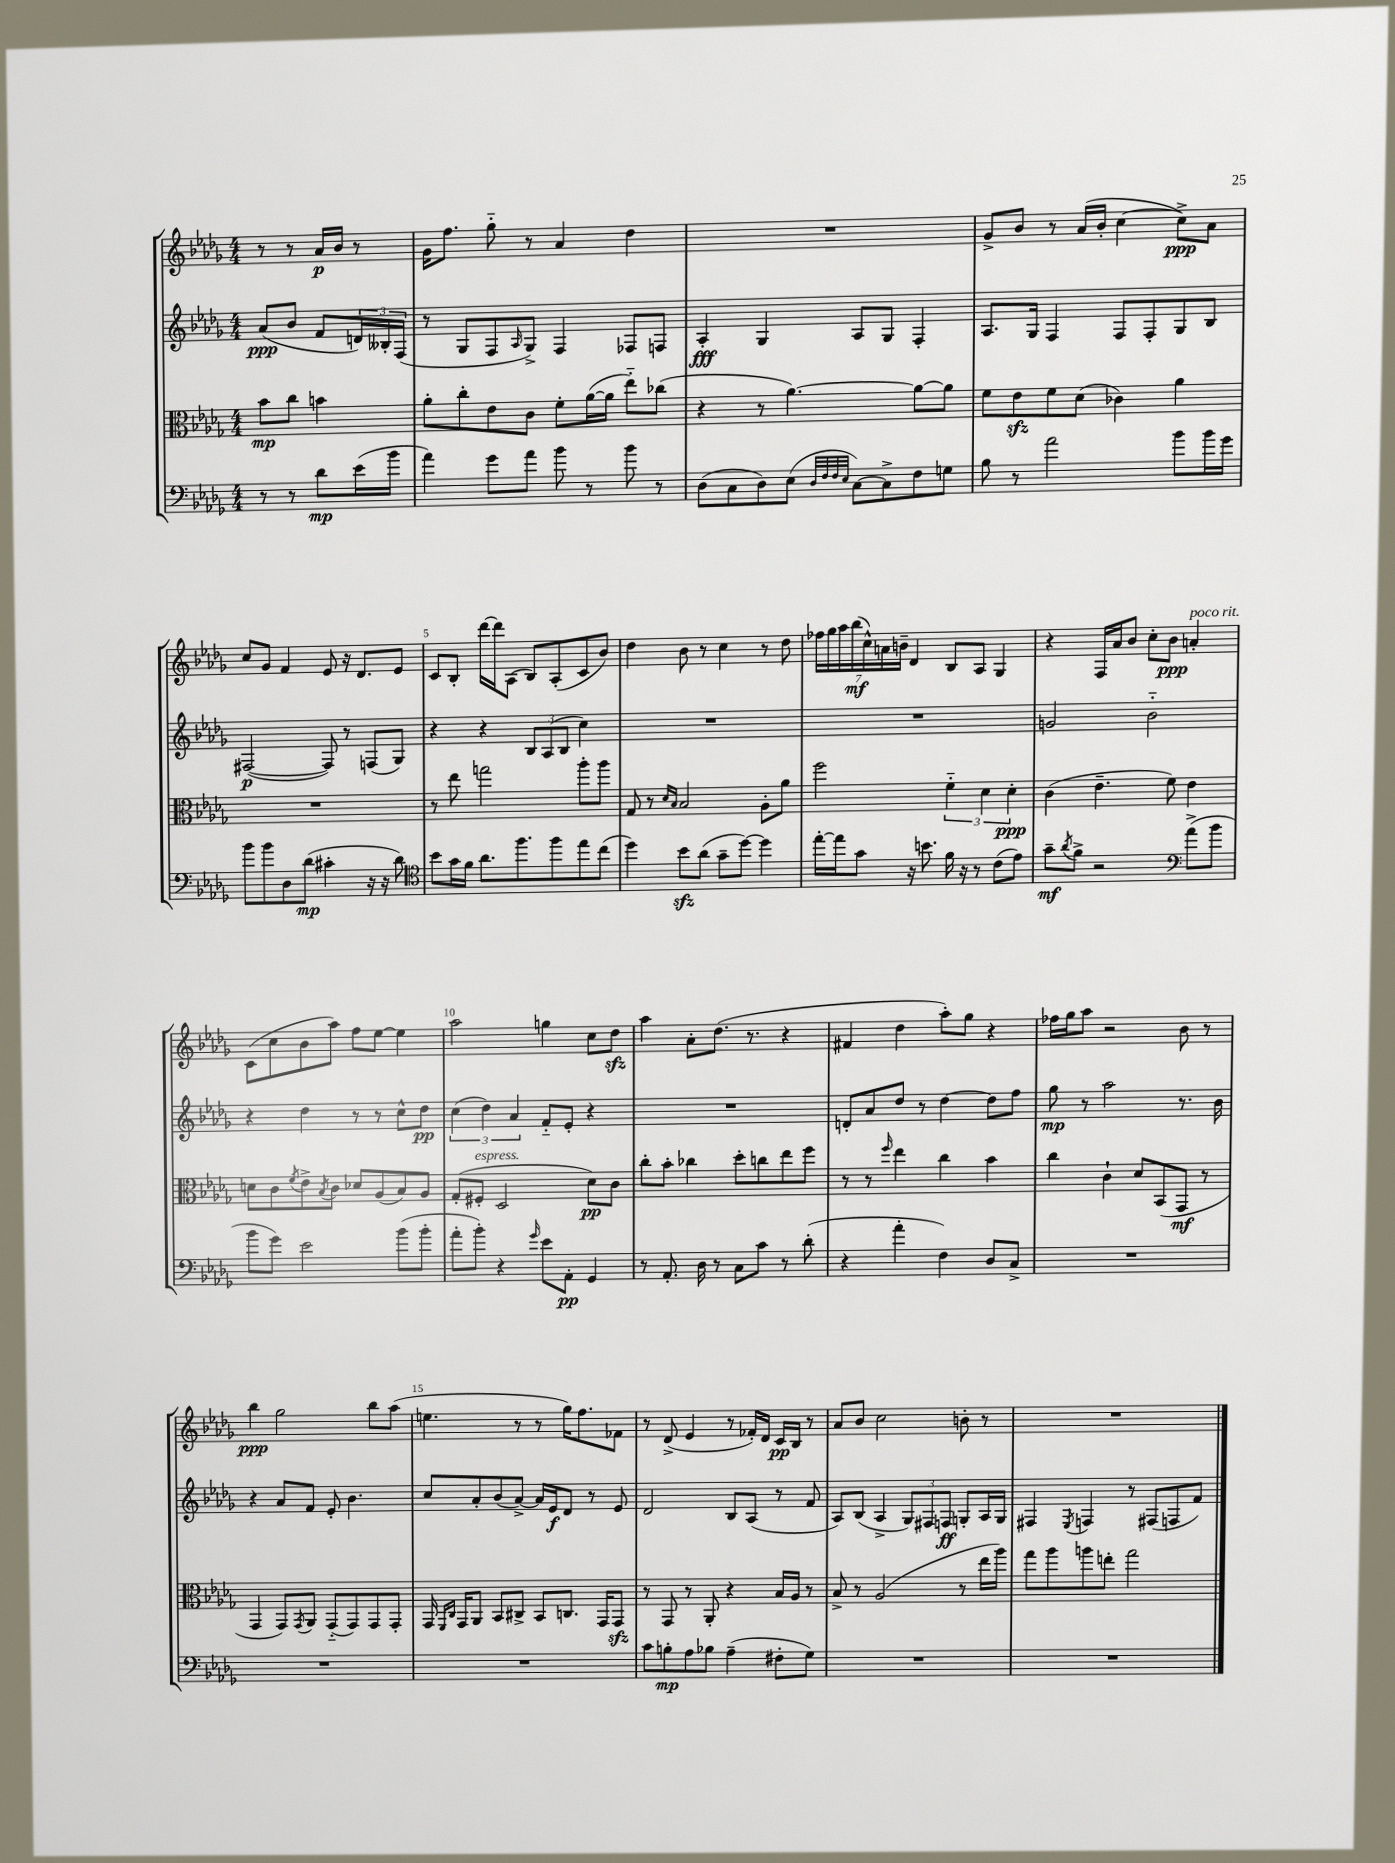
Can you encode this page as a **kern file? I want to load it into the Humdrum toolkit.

**kern	**dynam	**kern	**dynam	**kern	**dynam	**kern	**dynam
*part4	*part4	*part3	*part3	*part2	*part2	*part1	*part1
*staff4	*staff4	*staff3	*staff3	*staff2	*staff2	*staff1	*staff1
*clefF4	*	*clefC3	*	*clefG2	*	*clefG2	*
*k[b-e-a-d-g-]	*	*k[b-e-a-d-g-]	*	*k[b-e-a-d-g-]	*	*k[b-e-a-d-g-]	*
*M4/4	*	*M4/4	*	*M4/4	*	*M4/4	*
=	=	=	=	=	=	=	=
8r	.	8b-\L	mp	(8a-/L	ppp	8r	.
8r	.	8cc\J	.	8b-/J	.	8r	.
8d-\L	mp	4bn\	.	8f/L	.	16a-/LL	p
.	.	.	.	.	.	16b-/JJ	.
(16e-\L	.	.	.	24dn/L)	.	8r	.
.	.	.	.	24B--X'/	.	.	.
16b-\JJ	.	.	.	.	.	.	.
.	.	.	.	(24F/JJ	.	.	.
=1	=1	=1	=1	=1	=1	=1	=1
4a-\)	.	8a-'\L	.	8r	.	16g-\KL	.
.	.	.	.	.	.	8.ff\J	.
.	.	8cc'\	.	8G-/L	.	.	.
8g-\L	.	8e-\	.	8F/	.	8gg-\	.
.	.	.	.	16qqA-/	.	.	.
8a-\J	.	8c\J	.	8G-^/J)	.	8r	.
8b-\	.	8f'\L	.	4F/	.	4a-/	.
8r	.	([16a-\L	.	.	.	.	.
.	.	16a-\JJ]	.	.	.	.	.
8b-\	.	8ee-\L)	.	8F-X/L	.	4dd-\	.
8r	.	(8cc-X\J	.	8Fn/J	.	.	.
=2	=2	=2	=2	=2	=2	=2	=2
(8D-\L	.	4r	.	4A-'/	fff	1r	.
8C\	.	.	.	.	.	.	.
8D-\)	.	8r	.	4G-/	.	.	.
(8E-\J	.	[4.a-\)	.	.	.	.	.
32qqD-/LLL	.	.	.	.	.	.	.
32qqF/	.	.	.	.	.	.	.
32qqF/	.	.	.	.	.	.	.
32qqE-/JJJ	.	.	.	.	.	.	.
[8C\L)	.	.	.	8A-/L	.	.	.
8C^\]	.	.	.	8G-/J	.	.	.
8F\	.	8a-\L_	.	4F'/	.	.	.
8Gn\J	.	8a-\J]	.	.	.	.	.
=3	=3	=3	=3	=3	=3	=3	=3
8B-\	.	8f\L	.	8.A-/L	.	8g-^/L	.
8r	.	8e-zz\	.	.	.	8b-/J	.
.	.	.	.	16G-/Jk	.	.	.
2a-\	.	8f\	.	4F/	.	8r	.
.	.	(8d-\J	.	.	.	(16a-/LL	.
.	.	.	.	.	.	16b-'/JJ	.
.	.	4c-X\)	.	8F/L	.	[4cc\	.
.	.	.	.	8F'/	.	.	.
8b-\L	.	4a-\	.	8G-/	.	8cc^\L])	ppp
16b-\L	.	.	.	8B-/J	.	8a-\J	.
16g-\JJ	.	.	.	.	.	.	.
!!LO:LB:g=z
=4	=4	=4	=4	=4	=4	=4	=4
8b-\L	.	1r	.	([2F#X/	p	8cc/L	.
8b-\	.	.	.	.	.	8g-/J	.
8D-\	.	.	.	.	.	4f/	.
(8d-\J	mp	.	.	.	.	.	.
4c#X'\	.	.	.	8F#/])	.	8e-/	.
.	.	.	.	8r	.	16r	.
.	.	.	.	.	.	8.d-/L	.
16r	.	.	.	(8Fn/L	.	.	.
16r	.	.	.	.	.	.	.
8d-\)	.	.	.	8G-/J)	.	8e-/J	.
=5	=5	=5	=5	=5	=5	=5	=5
*clefC4	*	*	*	*	*	*	*
8b-\L	.	8r	.	4r	.	8c/L	.
16g-\L	.	8ee-\	.	.	.	8B-'/J	.
16f\JJ	.	.	.	.	.	.	.
8.a-\L	.	2ggn\	.	4r	.	[16ddd-\LL	.
.	.	.	.	.	.	16ddd-\J]	.
.	.	.	.	.	.	(8A-\J	.
8.ff\	.	.	.	.	.	.	.
.	.	.	.	12B-/L	.	8B-/L)	.
.	.	.	.	(12A-/	.	.	.
8ff\	.	.	.	.	.	(8A-'/	.
.	.	.	.	12B-/J	.	.	.
8ee-\	.	8aa-'\L	.	4cc\)	.	8c/	.
(8cc\J	.	8aa-\J	.	.	.	8b-/J)	.
=6	=6	=6	=6	=6	=6	=6	=6
4dd-\)	.	8G-/	.	1r	.	4dd-\	.
.	.	8r	.	.	.	.	.
.	.	16qqd-/LL	.	.	.	.	.
.	.	16qqB-/JJ	.	.	.	.	.
8b-zz\L	.	2B-/	.	.	.	8b-\	.
(8a-\J	.	.	.	.	.	8r	.
8g-~\L	.	.	.	.	.	4cc\	.
[8dd-\J)	.	.	.	.	.	.	.
4dd-\]	.	8A-'\L	.	.	.	8r	.
.	.	8a-\J	.	.	.	8dd-\	.
=7	=7	=7	=7	=7	=7	=7	=7
[16ee-'\LL	.	2ff\	.	1r	.	28ff-X\LL	.
.	.	.	.	.	.	28gg-\	.
16ee-\J]	.	.	.	.	.	.	.
.	.	.	.	.	.	28aa-\	.
.	.	.	.	.	.	(28bb-\	mf
8g-\J	.	.	.	.	.	.	.
.	.	.	.	.	.	28cc^^\)	.
.	.	.	.	.	.	28an\	.
.	.	.	.	.	.	28bn~\JJ	.
16r	.	.	.	.	.	4d-/	.
8.bn\	.	.	.	.	.	.	.
16f\	.	6f\	.	.	.	8B-/L	.
16r	.	.	.	.	.	.	.
8r	.	.	.	.	.	8A-/J	.
.	.	6d-\	.	.	.	.	.
(8c\L	.	.	.	.	.	4G-/	.
.	.	6d-'\	ppp	.	.	.	.
8e-\J)	.	.	.	.	.	.	.
=8	=8	=8	=8	=8	=8	=8	=8
8g-~\L	mf	(4c\	.	2gn/	.	4r	.
8qa-/	.	.	.	.	.	.	.
8f^\J	.	.	.	.	.	.	.
2r	.	4.e-~\	.	.	.	16F/LL	.
.	.	.	.	.	.	16a-/J	.
.	.	.	.	.	.	8b-/J	.
.	.	.	.	2b-\	.	8cc'\L	.
.	.	8f\)	.	.	.	8b-\J	ppp
*clefF4	*	*	*	*	*	*	*
!	!	!	!	!	!	!LO:TX:a:i:t=poco rit.	!
(8a-^\L	.	4e-\	.	.	.	4an'/	.
8b-\J	.	.	.	.	.	.	.
!!LO:LB:g=z
=9	=9	=9	=9	=9	=9	=9	=9
8b-\L	.	8dn\L	.	4r	.	(8c\L	.
8g-\J)	.	8c\	.	.	.	8cc\	.
.	.	8qf/	.	.	.	.	.
2e-\	.	8e-^\	.	4dd-\	.	8b-\	.
.	.	8qB-/	.	.	.	.	.
.	.	8c\J	.	.	.	8aa-\J)	.
.	.	8d-X/L	.	8r	.	8ff\L	.
.	.	(8A-/	.	8r	.	[8ee-\J	.
(8b-\L	.	8B-/)	.	8cc^^\L	.	4ee-\]	.
8b-'\J	.	8A-/J	.	8dd-\J	pp	.	.
=10	=10	=10	=10	=10	=10	=10	=10
8a-'\L	.	(8G-'/L	.	(6cc\	.	2aa-\	.
!	!	!LO:TX:a:i:t=espress.	!	!	!	!	!
8b-'\J)	.	8F#X'/J	.	.	.	.	.
.	.	.	.	6dd-\)	.	.	.
4r	.	2D-/	.	.	.	.	.
.	.	.	.	6a-/	.	.	.
16qqg-/	.	.	.	.	.	.	.
8e-\L	.	.	.	8f/L	.	4ggn\	.
8AA-'\J	pp	.	.	8e-'/J	.	.	.
4GG-/	.	8d-\L)	pp	4r	.	8cc\L	.
.	.	8c\J	.	.	.	8dd-zz\J	.
=11	=11	=11	=11	=11	=11	=11	=11
8r	.	8cc'\L	.	1r	.	4aa-\	.
8.AA-'/	.	8b-'\J	.	.	.	.	.
.	.	4cc-X\	.	.	.	8a-'\L	.
16D-\	.	.	.	.	.	.	.
8r	.	.	.	.	.	(8.dd-\J	.
8C\L	.	8dd-'\L	.	.	.	.	.
.	.	.	.	.	.	8.r	.
8c\J	.	8ccn\	.	.	.	.	.
8r	.	8ee-\	.	.	.	4r	.
(8d-'\	.	8ff\J	.	.	.	.	.
=12	=12	=12	=12	=12	=12	=12	=12
4r	.	8r	.	8dn'/L	.	4f#X/	.
.	.	8r	.	8a-/	.	.	.
.	.	16qqff/	.	.	.	.	.
4a-'\	.	4ee-\	.	8dd-/J	.	4dd-\	.
.	.	.	.	8r	.	.	.
4F\)	.	4cc\	.	[4dd-\	.	8aa-'\L)	.
.	.	.	.	.	.	8gg-\J	.
8D-/L	.	4b-\	.	8dd-\L]	.	4r	.
8C^/J	.	.	.	8ff\J	.	.	.
=13	=13	=13	=13	=13	=13	=13	=13
1r	.	4cc\	.	8gg-\	mp	16ff-X\LL	.
.	.	.	.	.	.	16gg-\J	.
.	.	.	.	8r	.	8aa-\J	.
.	.	4c`\	.	2aa-\	.	2r	.
.	.	8d-/L	.	.	.	.	.
.	.	(8BB-/	.	.	.	.	.
.	.	8GG-/J	mf	8.r	.	8b-\	.
.	.	8r	.	.	.	8r	.
.	.	.	.	16b-\	.	.	.
!!LO:LB:g=z
=14	=14	=14	=14	=14	=14	=14	=14
1r	.	4GG-/	.	4r	.	4bb-\	ppp
.	.	8GG-/L)	.	8a-/L	.	2gg-\	.
.	.	8qGG-/	.	.	.	.	.
.	.	8AA-/J	.	8f/J	.	.	.
.	.	(8GG-/L	.	8e-'/	.	.	.
.	.	8GG-/)	.	4.b-\	.	.	.
.	.	8GG-/	.	.	.	8bb-\L	.
.	.	8GG-'/J	.	.	.	(8aa-\J	.
=15	=15	=15	=15	=15	=15	=15	=15
1r	.	16GG-/	.	8cc/L	.	4.een\	.
.	.	16qqFF/LL	.	.	.	.	.
.	.	16qqC/JJ	.	.	.	.	.
.	.	16GG-/KL	.	.	.	.	.
.	.	8AA-/J	.	8a-'/	.	.	.
.	.	8BB-/L	.	(8b-/	.	.	.
.	.	8C#X^/J	.	[8a-^/J)	.	8r	.
.	.	8BB-/L	.	16a-/LL]	.	8r	.
.	.	.	.	16e-/J	f	.	.
.	.	8.Cn/J	.	8d-/J	.	16gg-\KL)	.
.	.	.	.	.	.	8.ff\	.
.	.	.	.	8r	.	.	.
.	.	16GG-/KL	.	.	.	.	.
.	.	8GG-zz/J	.	8e-/	.	8f-X\J	.
=16	=16	=16	=16	=16	=16	=16	=16
8c\L	.	8r	.	2d-/	.	8r	.
8Bn'\	mp	8GG-/	.	.	.	(8d-^/	.
8A-\	.	8r	.	.	.	4e-/	.
8B-X\J	.	8AA-'/	.	.	.	.	.
(4A-~\	.	4r	.	8B-/L	.	8r	.
.	.	.	.	(8A-/J	.	16f-X'/LL)	.
.	.	.	.	.	.	16d-/JJ	.
8F#X'\L	.	16B-/LL	.	8r	.	16c/LL	pp
.	.	16A-/JJ	.	.	.	16B-/JJ	.
8G-\J)	.	8r	.	8f/	.	8r	.
=17	=17	=17	=17	=17	=17	=17	=17
1r	.	8B-^/	.	8A-/L)	.	8a-/L	.
.	.	8r	.	(8B-/J	.	8b-/J	.
.	.	(2A-/	.	4A-^/	.	2cc\	.
.	.	.	.	12G-/L)	.	.	.
.	.	.	.	12F#X/	.	.	.
.	.	.	.	12Fn/J	ff	.	.
.	.	8r	.	8Gn'/L	.	8bn'\	.
.	.	16ee-\LL	.	16A-/L	.	8r	.
.	.	16aa-\JJ)	.	16G/JJ	.	.	.
=18	=18	=18	=18	=18	=18	=18	=18
1r	.	8gg-\L	.	4F#X/	.	1r	.
.	.	8aa-\	.	.	.	.	.
.	.	.	.	8qE-/	.	.	.
.	.	8aan\	.	4Fn/	.	.	.
.	.	8een'\J	.	.	.	.	.
.	.	2gg-\	.	8r	.	.	.
.	.	.	.	(8F#X/L	.	.	.
.	.	.	.	8Fn/	.	.	.
.	.	.	.	8f/J)	.	.	.
==	==	==	==	==	==	==	==
*-	*-	*-	*-	*-	*-	*-	*-
